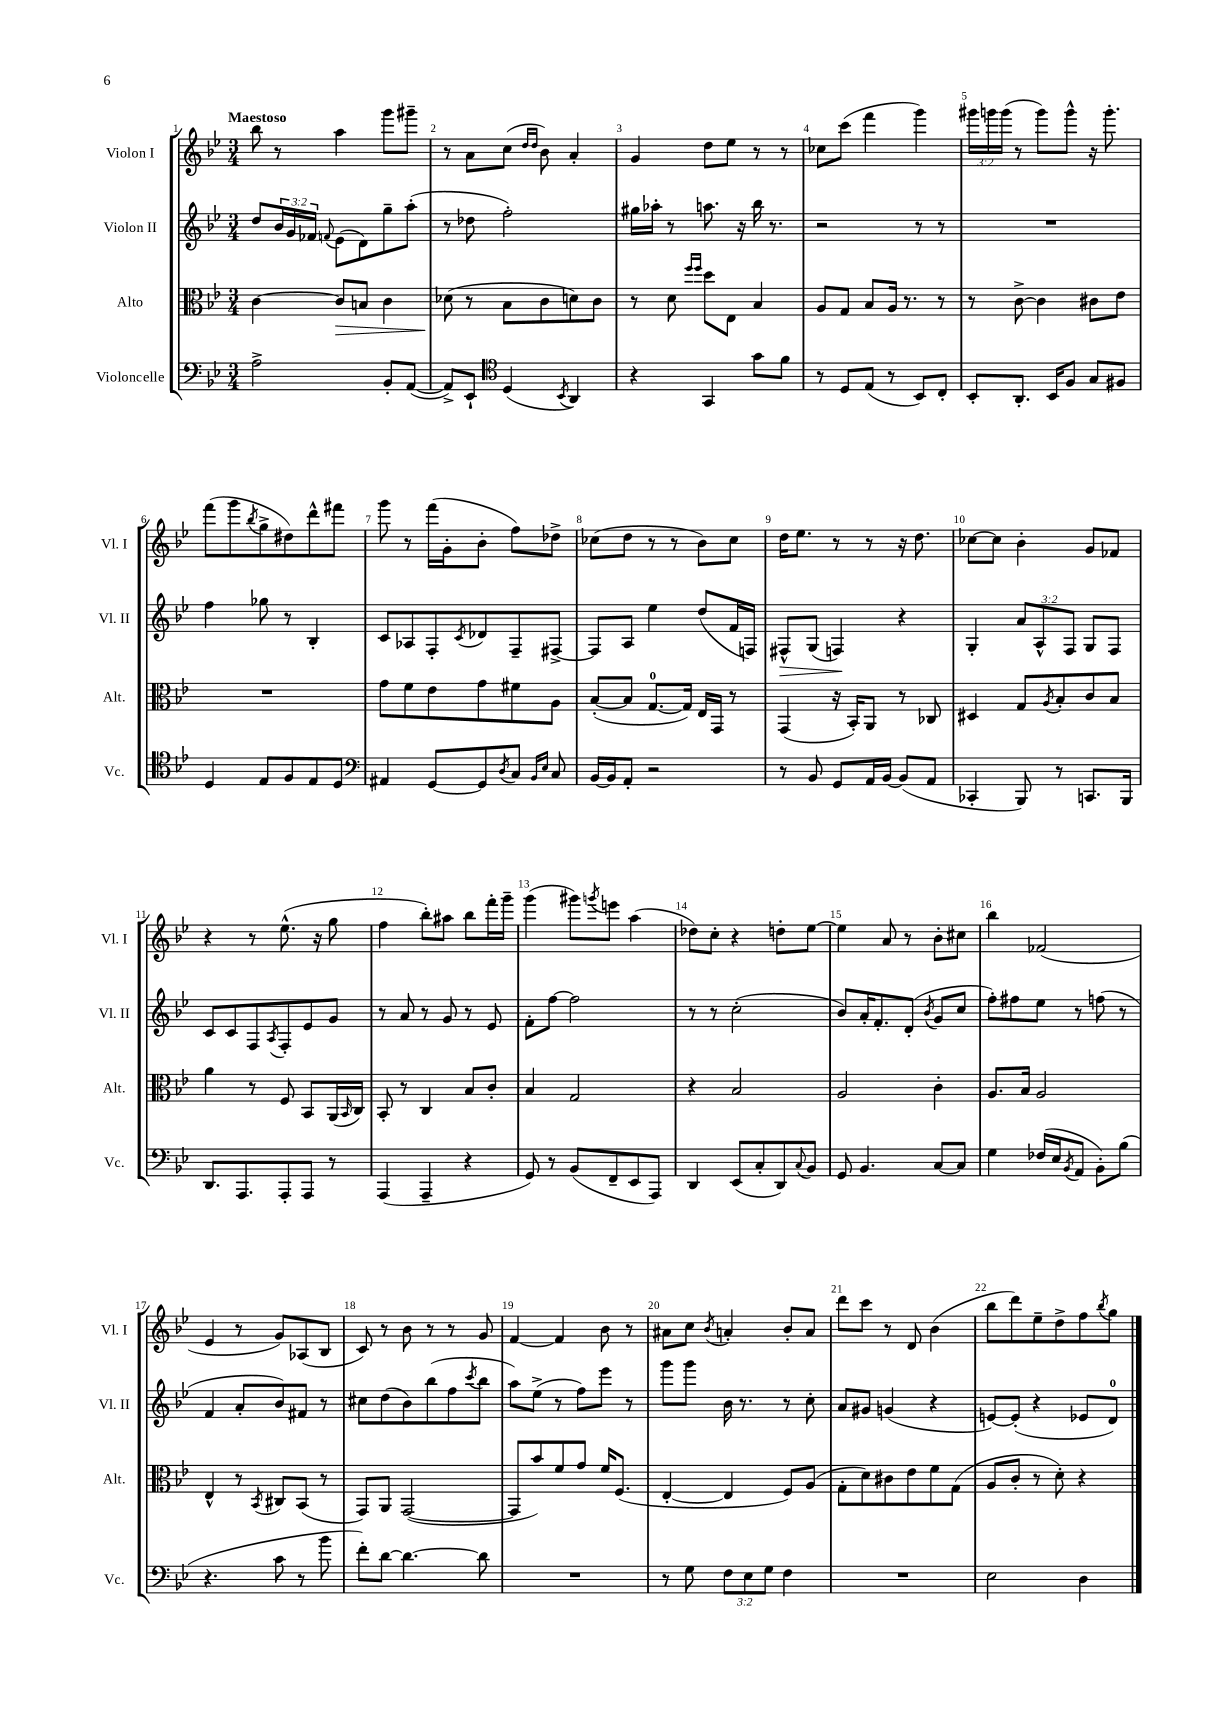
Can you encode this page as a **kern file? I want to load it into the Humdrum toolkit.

**kern	**kern	**dynam	**kern	**dynam	**kern
*part4	*part3	*part3	*part2	*part2	*part1
*staff4	*staff3	*staff3	*staff2	*staff2	*staff1
*I"Violoncelle	*I"Alto	*	*I"Violon II	*	*I"Violon I
*I'Vc.	*I'Alt.	*	*I'Vl. II	*	*I'Vl. I
*clefF4	*clefC3	*	*clefG2	*	*clefG2
*k[b-e-]	*k[b-e-]	*	*k[b-e-]	*	*k[b-e-]
*M3/4	*M3/4	*	*M3/4	*	*M3/4
=1	=1	=1	=1	=1	=1
!	!	!	!	!	!LO:TX:a:B:t=Maestoso
2A^\	[4c\	.	8dd/L	.	8bb-\
.	.	.	24b-/L	.	8r
.	.	.	24g/	.	.
.	.	.	24f-X/JJ	.	.
.	.	.	8qqfn/	.	.
!	!	!LO:HP:b	!	!	!
.	8c/L]	>	(8e-\L	.	4aa\
.	8Bn/J	.	8d\)	.	.
8BB-'/L	4c\	.	8gg~\	.	8ggg\L
([8AA/J	.	.	(8aa'\J	.	8ggg#X~\J
=2	=2	=2	=2	=2	=2
8AA^/L])	(8d-X\	.	8r	.	8r
8EE-`/J	8r	]	8dd-X\	.	8a\L
*clefC4	*	*	*	*	*
(4D/	8B-\L	.	2ff'\)	.	(8cc\J
.	.	.	.	.	16qqdd/LL
.	.	.	.	.	16qqdd/JJ
.	8c\	.	.	.	8b-\)
8qBB-/	.	.	.	.	.
4AA/)	8dn\)	.	.	.	4a'/
.	8c\J	.	.	.	.
=3	=3	=3	=3	=3	=3
4r	8r	.	16gg#X\LL	.	4g/
.	.	.	16aa-X'\JJ	.	.
.	8d\	.	8r	.	.
.	16qqff/LL	.	.	.	.
.	16qqff/JJ	.	.	.	.
4GG/	8dd\L	.	8.aan\	.	8dd\L
.	8E-\J	.	.	.	8ee-\J
.	.	.	16r	.	.
8g\L	4B-/	.	16bb-\	.	8r
.	.	.	8.r	.	.
8f\J	.	.	.	.	8r
=4	=4	=4	=4	=4	=4
8r	8A/L	.	2r	.	8cc-X\L
8D/L	8G/J	.	.	.	(8ccc\J
(8E-/J	8B-/L	.	.	.	4fff\
8r	16A/Jk	.	.	.	.
.	8.r	.	.	.	.
8BB-/L)	.	.	8r	.	4ggg\)
8C'/J	8r	.	8r	.	.
=5	=5	=5	=5	=5	=5
8BB-'/L	8r	.	2.r	.	24ggg#X\LL
.	.	.	.	.	24gggn\
.	.	.	.	.	(24ggg\JJ
8.AA'/J	[8c^\	.	.	.	8r
.	4c\]	.	.	.	8ggg\L)
16BB-/KL	.	.	.	.	.
8F/J	.	.	.	.	8ggg^^\J
8G/L	8c#X\L	.	.	.	16r
.	.	.	.	.	8.ggg'\
8F#X/J	8e-\J	.	.	.	.
!!LO:LB:g=z
=6	=6	=6	=6	=6	=6
4D/	2.r	.	4ff\	.	(8fff\L
.	.	.	.	.	8ggg\
.	.	.	.	.	8qbb-/
8E-/L	.	.	8gg-X\	.	8gg^\
8F/	.	.	8r	.	8dd#X\)
8E-/	.	.	4B-'/	.	8ddd^^\
8D/J	.	.	.	.	8fff#X\J
=7	=7	=7	=7	=7	=7
*clefF4	*	*	*	*	*
4AA#X/	8g\L	.	8c/L	.	8ggg\
.	8f\	.	8A-X/	.	8r
[8GG/L	8e-\	.	8F'/	.	(16fff\LL
.	.	.	.	.	16g'\J
.	.	.	8qc/	.	.
8GG/]	8g\	.	8d-X/	.	8b-'\J
8qD/	.	.	.	.	.
8C/J	8f#X\	.	8F~/	.	8ff\L)
16qqBB-/LL	.	.	.	.	.
16qqE-/JJ	.	.	.	.	.
8C/	8A\J	.	[8F#X^/J	.	8dd-X^\J
=8	=8	=8	=8	=8	=8
[16BB-/LL	([8B-'/L	.	8F#/L]	.	(8cc-X\L
16BB-/J]	.	.	.	.	.
8AA'/J	8B-/J]	.	8A/J	.	8dd\J
2r	[8.G/L	.	4ee-\	.	8r
.	.	.	.	.	8r
.	16G/Jk])	.	.	.	.
.	16E-/LL	.	(8dd/L	.	8b-\L)
.	16GG/JJ	.	.	.	.
.	8r	.	16f/L	.	8cc-\J
.	.	.	16Fn/JJ)	.	.
=9	=9	=9	=9	=9	=9
!	!	!	!	!LO:HP:b	!
8r	(4GG/	.	8F#X^^/L	>	16dd\KL
.	.	.	.	.	8.ee-\J
8BB-/	.	.	(8G/J	.	.
8GG/L	16r	.	4Fn/)	.	8r
.	16BB-'/KL)	.	.	.	.
16AA/L	8AA/J	.	.	.	8r
[16BB-/JJ	.	.	.	.	.
(8BB-/L]	8r	.	4r	]	16r
.	.	.	.	.	8.dd\
8AA/J	8C-X/	.	.	.	.
=10	=10	=10	=10	=10	=10
4CC-X'/	4D#X/	.	4G'/	.	[8cc-X\L
.	.	.	.	.	8cc-\J]
8BBB-/)	8G/L	.	12a/L	.	4b-'\
.	.	.	12A^^/	.	.
.	8qA/	.	.	.	.
8r	8B-'/	.	.	.	.
.	.	.	12F/J	.	.
8.CCn/L	8c/	.	8G/L	.	8g/L
.	8B-/J	.	8F/J	.	8f-X/J
16BBB-/Jk	.	.	.	.	.
!!LO:LB:g=z
=11	=11	=11	=11	=11	=11
8.DD/L	4a\	.	8c/L	.	4r
.	.	.	8c/	.	.
8.AAA/	.	.	.	.	.
.	8r	.	8F/	.	8r
.	.	.	8qA/	.	.
8AAA'/	8F/	.	8F'/	.	(8.ee-^^\
8AAA/J	8BB-/L	.	8e-/	.	.
.	.	.	.	.	16r
8r	(16AA/L	.	8g/J	.	8gg\
.	16qqBB-/	.	.	.	.
.	16C/JJ)	.	.	.	.
=12	=12	=12	=12	=12	=12
(4AAA/	8BB-'/	.	8r	.	4ff\
.	8r	.	8a/	.	.
4AAA~/	4C/	.	8r	.	8bb-'\L)
.	.	.	8g/	.	8aa#X\J
4r	8B-/L	.	8r	.	8bb-\L
.	8c'/J	.	8e-/	.	16fff'\L
.	.	.	.	.	16ggg~\JJ
=13	=13	=13	=13	=13	=13
8GG/)	4B-/	.	8f'\L	.	(4ggg\
8r	.	.	[8ff\J	.	.
(8BB-/L	2G/	.	2ff\]	.	8ggg#X\L)
.	.	.	.	.	8qgggn/
8FF~/	.	.	.	.	8eeen\J
8EE-/	.	.	.	.	(4aa\
8AAA/J)	.	.	.	.	.
=14	=14	=14	=14	=14	=14
4DD/	4r	.	8r	.	8dd-X\L)
.	.	.	8r	.	8cc'\J
(8EE-/L	2B-/	.	(2cc'\	.	4r
8C'/	.	.	.	.	.
8DD/)	.	.	.	.	8ddn'\L
8qqC/	.	.	.	.	.
8BB-/J	.	.	.	.	[8ee-\J
=15	=15	=15	=15	=15	=15
8GG/	2A/	.	8b-/L)	.	4ee-\]
4.BB-/	.	.	16a'/K	.	.
.	.	.	8.f'/	.	.
.	.	.	.	.	8a/
.	.	.	(8d'/J	.	8r
.	.	.	8qb-/	.	.
[8C/L	4c'\	.	8g/L	.	8b-'\L
8C/J]	.	.	8cc/J	.	8cc#X\J
=16	=16	=16	=16	=16	=16
4G\	8.A/L	.	8ff'\L)	.	4bb-\
.	.	.	8ff#X\	.	.
.	16B-/Jk	.	.	.	.
(16F-X/LL	2A/	.	8ee-\J	.	(2f-X/
16E-/J	.	.	.	.	.
8qBB-/	.	.	.	.	.
8AA/J	.	.	8r	.	.
8BB-'\L)	.	.	(8ffn\	.	.
(8B-\J	.	.	8r	.	.
!!LO:LB:g=z
=17	=17	=17	=17	=17	=17
4.r	4E-^^/	.	4f/	.	4e-/
.	8r	.	8a'/L	.	8r
.	8qBB-/	.	.	.	.
8c\	8C#X/L	.	8b-/)	.	8g/L)
8r	(8BB-/J	.	8f#X/J	.	(8A-X/
8b-\	8r	.	8r	.	8B-/J
=18	=18	=18	=18	=18	=18
8f'\L)	8GG/L)	.	8cc#X\L	.	8c/)
[8d\J	8AA/J	.	(8dd\	.	8r
4.d\_	([2GG/	.	8b-\)	.	8b-\
.	.	.	(8bb-\	.	8r
.	.	.	8ff\	.	8r
.	.	.	8qccc/	.	.
8d\]	.	.	8bb-\J	.	8g/
=19	=19	=19	=19	=19	=19
2.r	8GG/L]	.	8aa\L)	.	[4f/
.	8b-/)	.	(8ee-^\J	.	.
.	8f/	.	8r	.	4f/]
.	8g/J	.	8ff\L)	.	.
.	16f/KL	.	8eee-\J	.	8b-\
.	(8.F/J	.	.	.	.
.	.	.	8r	.	8r
=20	=20	=20	=20	=20	=20
8r	[4E-'/	.	8ggg\L	.	8a#X\L
8G\	.	.	8ggg\J	.	8cc\J
.	.	.	.	.	8qb-/
12F\L	4E-/]	.	16b-\	.	4an'/
.	.	.	8.r	.	.
12E-\	.	.	.	.	.
12G\J	.	.	.	.	.
4F\	8F/L)	.	8r	.	8b-'/L
.	(8A/J	.	8cc'\	.	8a/J
=21	=21	=21	=21	=21	=21
2.r	8G'\L	.	8a/L	.	8ddd\L
.	8d\)	.	8g#X/J	.	8ccc\J
.	8c#X\	.	(4gn/	.	8r
.	8e-\	.	.	.	8d/
.	8f\	.	4r	.	(4b-\
.	(8G\J	.	.	.	.
=22	=22	=22	=22	=22	=22
2E-\	8A/L	.	[8en/L)	.	8bb-\L
.	8c'/J	.	(8e'/J]	.	8ddd\)
.	8r	.	4r	.	8ee-~\
.	8d'\)	.	.	.	8dd^\
4D\	4r	.	8e-X/L	.	8ff\
.	.	.	.	.	8qbb-/
.	.	.	8d/J)	.	8gg\J
==	==	==	==	==	==
*-	*-	*-	*-	*-	*-
